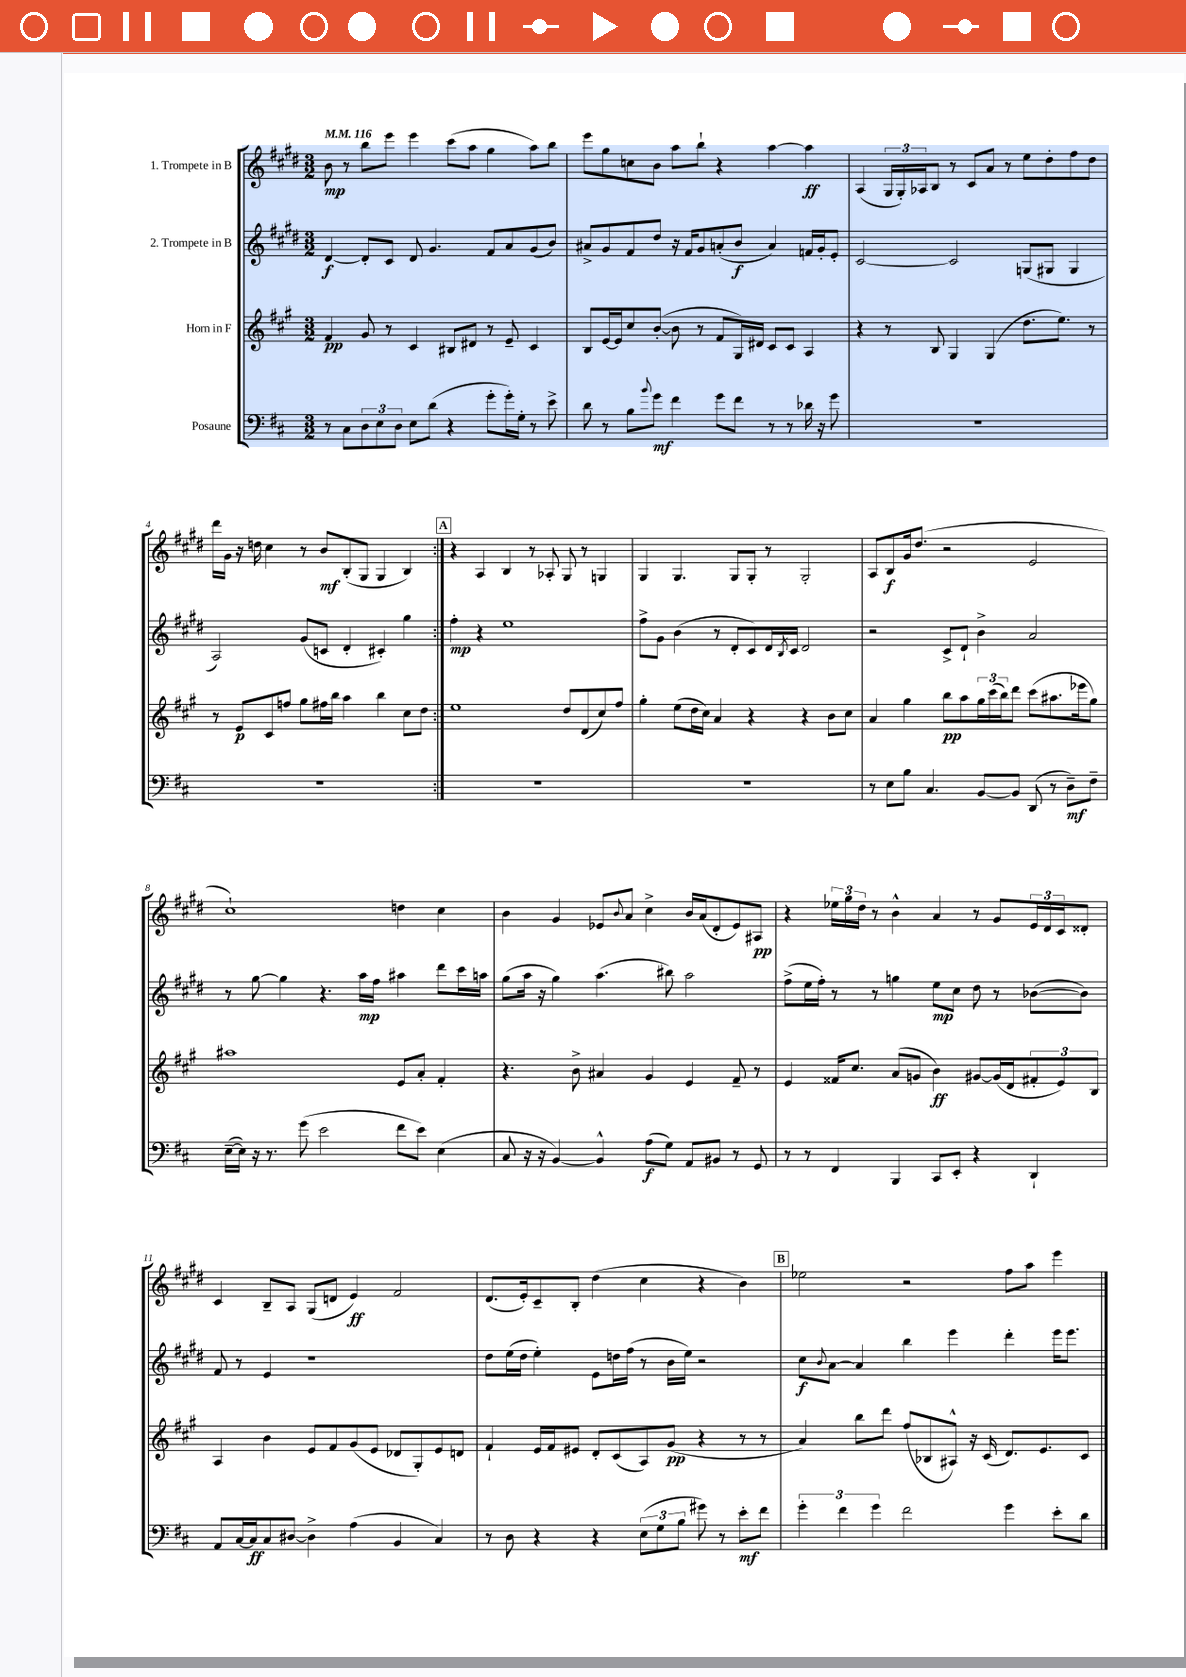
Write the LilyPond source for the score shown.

<<
\new StaffGroup <<
\new Staff = "s0" \with { instrumentName = "1. Trompete in B" } {
    \clef treble \key e \major \numericTimeSignature \time 3/2 \tempo 4 = 116
    \repeat volta 2 { b'8\mp r8 b''8 e'''8 e'''4 cis'''8( a''8 gis''4 a''8) b''8 |
    e'''8 gis''8 c''8 b'8 a''8 b''8-! r4 a''4~ a''4\ff |
    a4( \tuplet 3/2 { gis16 gis16-.) aes16 } b8 r8 cis'8 a'8 r8 e''8 dis''8-. fis''8 dis''8 |
    dis'''16 gis'16 r16 d''16 cis''4 r8 b'8\mf b8-.( gis8 gis4 b4) | }
    \mark \markup { \box "A" } r4 a4 b4 r8 aes8-. gis8 r8 g4 |
    gis4 gis4. gis8 gis8-. r8 gis2-. |
    a8 b8\f gis'16 dis''8.( r2 e'2 |
    cis''1-!) d''4 cis''4 |
    b'4 gis'4 ees'8 \appoggiatura { b'8 } a'8 cis''4-> b'16 a'16( dis'8-. ees'8) ais8\pp |
    r4 \tuplet 3/2 { ees''16 gis''16 dis''16 } r8 b'4-^ a'4 r8 gis'8 \tuplet 3/2 { e'16 dis'16 cis'16 } disis'8-. |
    cis'4 b8-- a8 gis8( d'8 e'4\ff) fis'2 |
    dis'8.( e'16-.) cis'8-- b8-. dis''4( cis''4 r4 b'4) |
    \mark \markup { \box "B" } ees''2 r2 fis''8 a''8 e'''4 \bar "|." |
}
\new Staff = "s1" \with { instrumentName = "2. Trompete in B" } {
    \clef treble \key e \major \numericTimeSignature \time 3/2
    \repeat volta 2 { dis'4~\f dis'8-. cis'8 dis'8 gis'4. fis'8 a'8 gis'8( b'8) |
    ais'8-> gis'8 fis'8 dis''8 r16 fis'16 gis'8 a'8-.( b'8\f a'4) f'16 gis'16-. e'8-. |
    cis'2~ cis'2 g8( gis8 gis4 |
    a2) gis'8( c'8 dis'4-. cis'4-.) gis''4 | }
    \mark \markup { \box "A" } fis''4-.\mp r4 e''1 |
    fis''8-> gis'8 b'4( r8 dis'8-. cis'8) dis'16 \acciaccatura { b8 } cis'16 dis'2 |
    r2 cis'8-> dis'8-! b'4-> a'2 |
    r8 gis''8~ gis''4 r4. a''16\mp fis''16 ais''4 dis'''8 cis'''16 a''16 |
    gis''8( a''16 r16 gis''4) a''4.( bis''8) a''2 |
    fis''8->( e''16 fis''16-.) r8 r8 g''4 e''8\mp cis''8 dis''8 r8 bes'8~( bes'8) |
    fis'8 r8 e'4 r1 |
    dis''8 e''16( dis''16 e''4-.) e'8 d''16 fis''16( r8 b'16 e''16) r2 |
    \mark \markup { \box "B" } cis''8\f \appoggiatura { b'8 } a'8~ a'4 b''4 e'''4 dis'''4-. e'''16 e'''8. \bar "|." |
}
\new Staff = "s2" \with { instrumentName = "Horn in F" } {
    \clef treble \key a \major \numericTimeSignature \time 3/2
    \repeat volta 2 { fis'4\pp gis'8 r8 cis'4 bis8 dis'8 r8 e'8-- cis'4 |
    b8 e'16~ e'16 cis''8 b'8~-.( b'8 r8 fis'8 gis16) dis'16 cis'8 cis'8 a4 |
    r4 r8 b8 gis4 gis4( d''8. e''8.) r8 |
    r8 e'8\p cis'8 f''8 gis''8 fis''16 b''16 a''4 b''4 cis''8 d''8 | }
    \mark \markup { \box "A" } e''1 d''8 d'8( cis''8) fis''8 |
    gis''4-. e''8( d''16 cis''16) a'4 r4 r4 b'8 cis''8 |
    a'4 gis''4 b''8\pp a''8 \tuplet 3/2 { gis''16 cis'''16( b''16) } d'''8 cis'''8( ais''8. ees'''16 gis''8) |
    ais''1 e'8 a'8-. fis'4-. |
    r4. b'8-> ais'4 gis'4 e'4 fis'8-- r8 |
    e'4 fisis'16 cis''8. a'8( g'8 b'4\ff) gis'8~ gis'16( d'16 \tuplet 3/2 { fis'8-. e'8) b8 } |
    a4 b'4 e'8 fis'8 gis'8( e'8 des'8 gis8-.) e'8 d'8 |
    fis'4-! e'16 fis'16 eis'8 d'8-. cis'8( a8) gis'8\pp( r4 r8 r8 |
    \mark \markup { \box "B" } a'4) b''8 d'''8 fis''8( bes8 ais8-^) r16 cis'16( d'8.) e'8. cis'8 \bar "|." |
}
\new Staff = "s3" \with { instrumentName = "Posaune" } {
    \clef bass \key d \major \numericTimeSignature \time 3/2
    \repeat volta 2 { r8 cis8 \tuplet 3/2 { d8 e8 d8 } e8 d'8( r4 g'8-. g'16-.) g16-. r8 e'8-> |
    d'8 r8 b8 \appoggiatura { b'8 } g'8\mf fis'4 g'8 fis'8 r8 r8 des'16 r16 g'8 |
    R1. |
    R1. | }
    \mark \markup { \box "A" } R1. |
    R1. |
    r8 e8 b8 cis4. b,8~ b,8 d,8( r8 d8--\mf) fis8-- |
    e16~--( e16) r16 r8. g'8( e'2 fis'8 e'8) e4( |
    cis8 r16 r16 b,4~) b,4-^ a8\f( g8) a,8 bis,8 r8 g,8 |
    r8 r8 fis,4 b,,4 cis,8 e,8-. r4 d,4-! |
    a,8 cis16~ cis16\ff cis8 dis8~ dis4-> a4( b,4 cis4) |
    r8 d8 r4 r4 \tuplet 3/2 { e8( g8 b8 } gis'8) r8 e'8-.\mf fis'8 |
    \mark \markup { \box "B" } \tuplet 3/2 { g'4-. fis'4 g'4 } fis'2 g'4 e'8-. d'8 \bar "|." |
}
>>
>>
